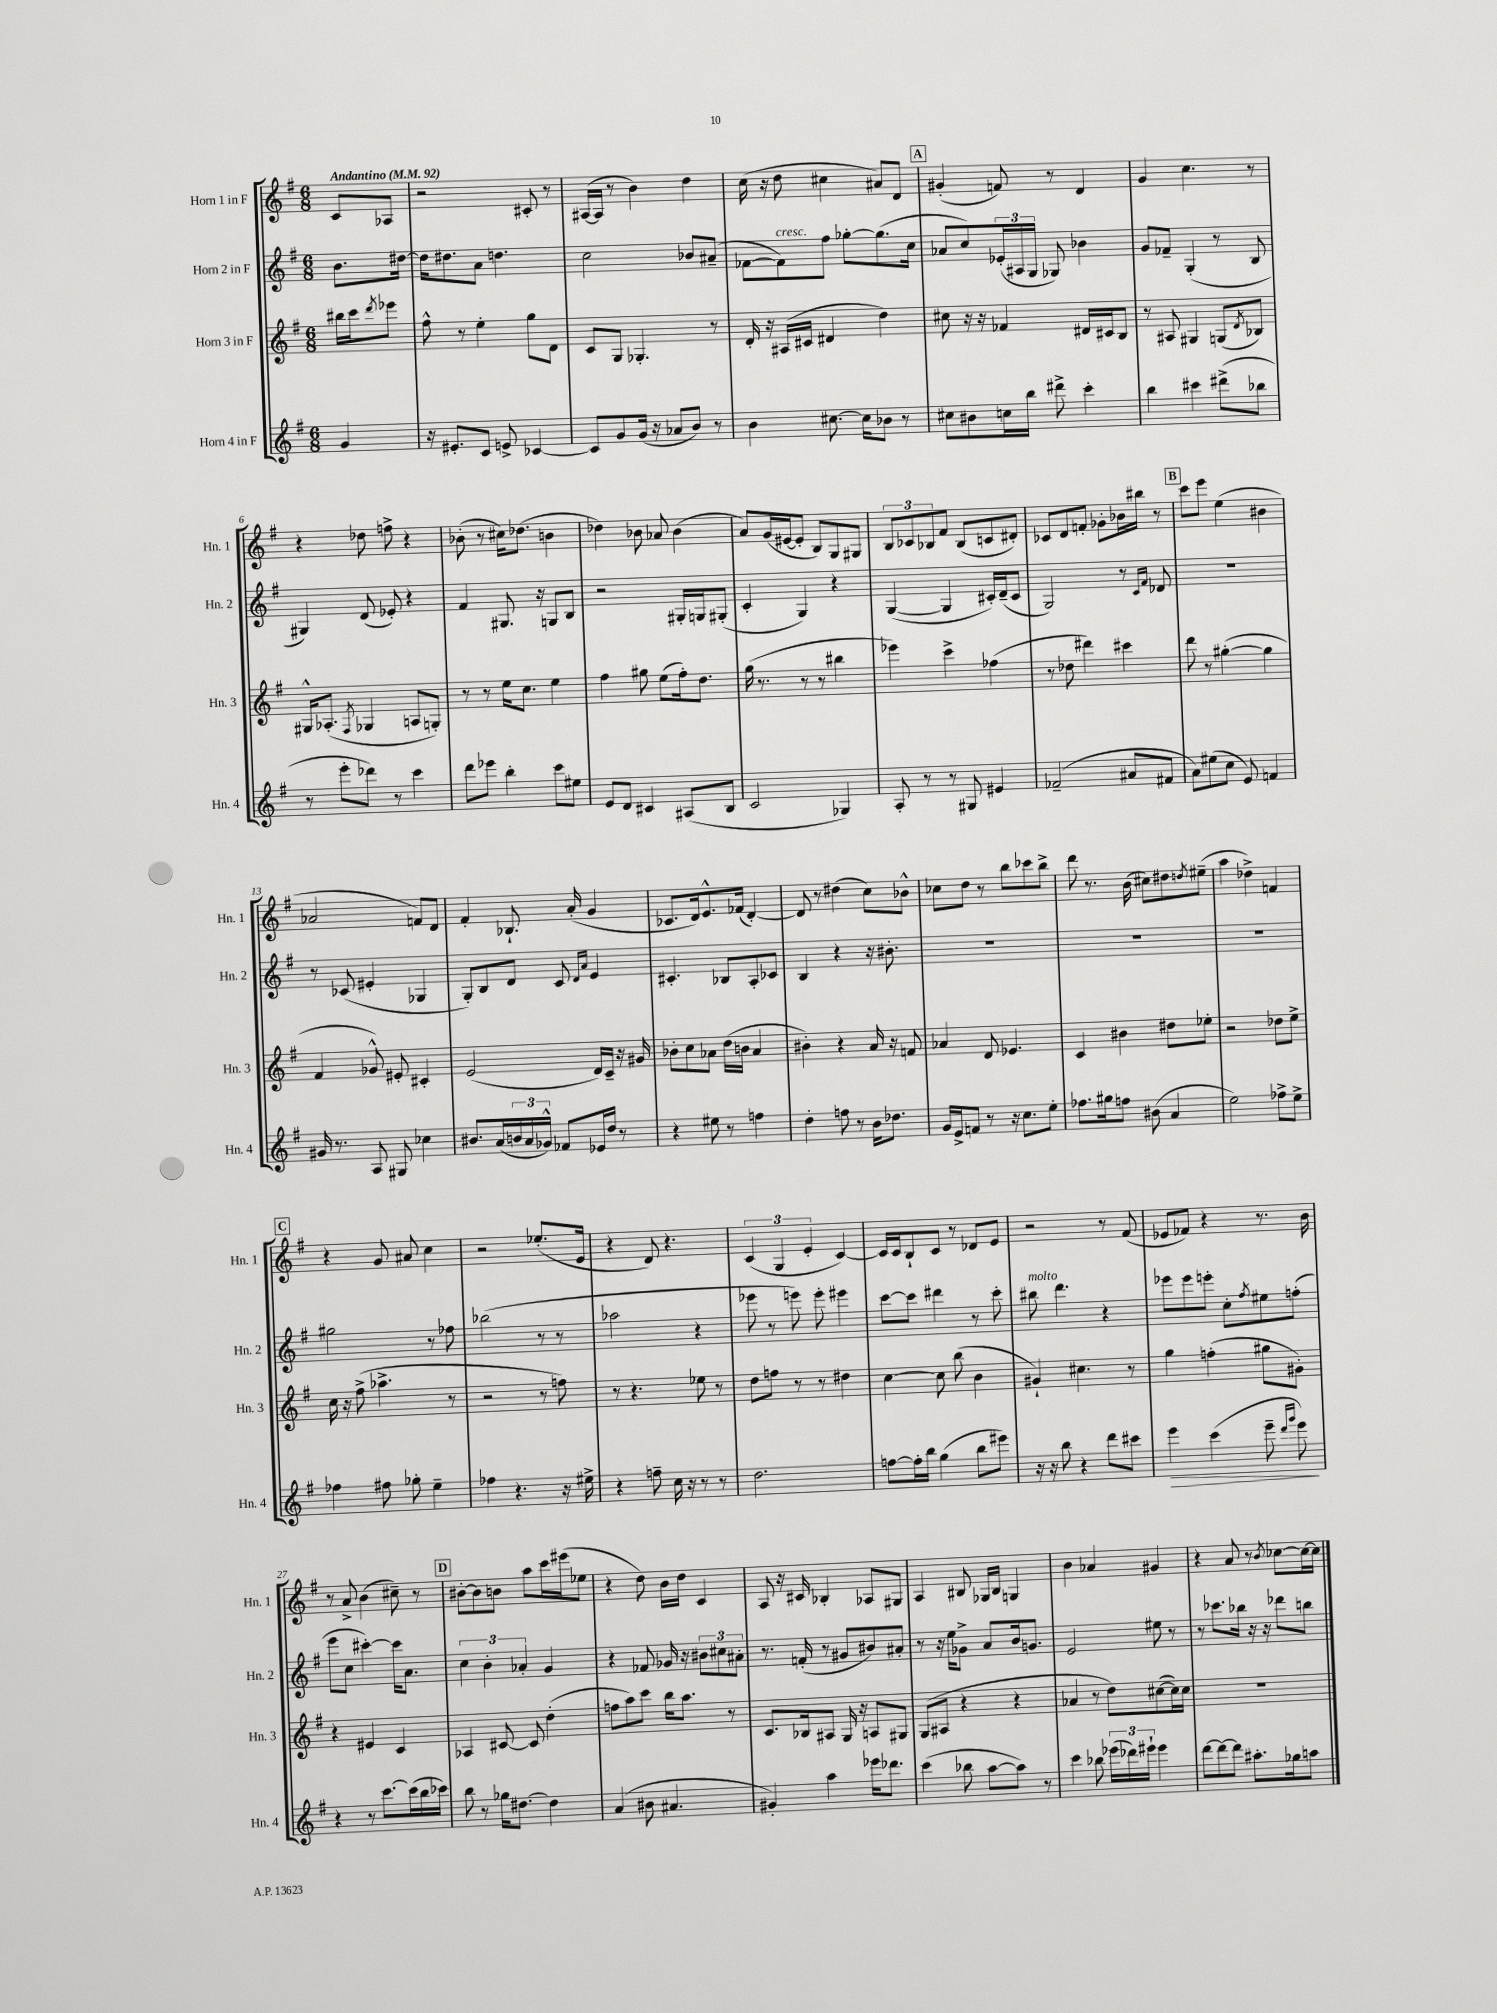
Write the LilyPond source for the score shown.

<<
\new StaffGroup <<
\new Staff = "s0" \with { instrumentName = "Horn 1 in F" shortInstrumentName = "Hn. 1" } {
    \clef treble \key g \major \numericTimeSignature \time 6/8 \partial 4 \tempo "Andantino" 4 = 92
    c'8 aes8 |
    r2 cis'8-. r8 |
    ais16~( ais16 r8 b'4) d''4 |
    c''16( r16 d''8 cis''4 ais'8) d'8 |
    \mark \markup { \box "A" } gis'4-.( f'8) r8 d'4 |
    g'4 c''4. r8 |
    r4 des''8 f''8-> r4 |
    bes'8-.( r8 cis''16) des''8.( b'4 |
    des''4) bes'8 aes'8 bes'4( |
    a'8) g'16( eis'16~ eis'8-. b8) g8 gis8 |
    \tuplet 3/2 { b8 ces'8 bes8 } fis'8 bes8( c'8 dis'8-.) |
    ces'8 d'8 f'8-. ges'8-. bes'16 bis''16 r8 |
    \mark \markup { \box "B" } c'''8 e'''8 e''4( bis'4 |
    aes'2 f'8) d'8 |
    fis'4-. bes8.-! a'16-.( g'4 |
    ces'8. d'16) e'8.-^ fes'16( d'4~-.) |
    d'8 r8 dis''4( c''8) bes'8-^ |
    ces''8 d''8 r8 b''8 ces'''8 b''8-> |
    d'''8 r8. b'16( cis''8) dis''8 \acciaccatura { d''8 } eis''8--( |
    a''4 des''4->) f'4 |
    \mark \markup { \box "C" } r4 g'8 ais'8 c''4 |
    r2 ees''8.-.( e'16 |
    r4 d'8) r4. |
    \tuplet 3/2 { c'4( g4 e'4-. } c'4~) |
    c'16 c'16 b8-! c'8 r8 des'8 e'8 |
    r2 r8 fis'8( |
    ees'8 fes'8) r4 r8. b'16 |
    r8 a'8-> b'4( cis''8--) r8 |
    \mark \markup { \box "D" } bis'8~-. bis'8 b'8 a''8 c'''16 eis'''16( ees''8 |
    r4 d''8) b'16 d''16 c'4 |
    a8 r16 cis'16 bes4-. aes8 gis8 |
    a4 bis8 ges16 bis16 g4 |
    b'4 aes'4 gis'4 |
    r4 a'8 r8 \acciaccatura { b'8 } ces''8~ ces''16~ ces''16 \bar "|." |
}
\new Staff = "s1" \with { instrumentName = "Horn 2 in F" shortInstrumentName = "Hn. 2" } {
    \clef treble \key g \major \numericTimeSignature \time 6/8 \partial 4
    b'8. dis''16~ |
    dis''16 dis''8. a'8 d''4. |
    c''2 bes'8 ais'8--( |
    fes'8~ fes'8^\markup { \italic "cresc." }) fis''8 ges''8~-. ges''8.( c''16 |
    \mark \markup { \box "A" } aes'8 c''8) \tuplet 3/2 { ees'16-.( ais16 g16 } ges8) bes'4 |
    g'8 fes'8-- g4-.( r8 b8 |
    gis4) d'8( ees'8-.) r4 |
    fis'4 gis8. r16 g8 b8 |
    r2 gis16-. g16 gis8-.( |
    c'4-. g4) r4 |
    g4~( g4 cis'16-.) d'16--( cis'8 |
    g2) r8 \grace { c'16 fis'16 } des'8 |
    \mark \markup { \box "B" } R2. |
    r8 ces'8( eis'4-. ges4 |
    g8-.) b8 d'8 c'8 \grace { d'16 a'16 } e'4 |
    cis'4.-. bes8 a8-. ces'8 |
    b4 r4 r16 bis'8.-. |
    R2. |
    R2. |
    R2. |
    \mark \markup { \box "C" } gis''2 r8 fes''8 |
    bes''2( r8 r8 |
    aes''2 r4 |
    ees'''8 r8 e'''8) e'''8-. eis'''4 |
    c'''8~ c'''8 dis'''4 r8 c'''8-. |
    bis''8^\markup { \italic "molto" } d'''4. r4 |
    ees'''8 ees'''8 e'''8-. c''8-. \acciaccatura { fis''8 } eis''8 f''8-.( |
    e'''8 c''8 cis'''4~-.) cis'''16 a'8. |
    \mark \markup { \box "D" } \tuplet 3/2 { c''4 b'4-. aes'4-. } g'4 |
    r4 fes'8 ges'16 r16 \tuplet 3/2 { bis'8 cis''8 ais'8-. } |
    r8. f'16-.( r8 gis'8 bis'8) ais'8-. |
    r8 r16 e''16 ges'8-> a'8 b'16 g'8. |
    e'2 eis''8 r8 |
    r8 ces'''8. bes''16 r16 r16 des'''8 b''8 \bar "|." |
}
\new Staff = "s2" \with { instrumentName = "Horn 3 in F" shortInstrumentName = "Hn. 3" } {
    \clef treble \key g \major \numericTimeSignature \time 6/8 \partial 4
    bis''16 c'''16 \acciaccatura { d'''8 } ees'''8 |
    fis''8-^ r8 e''4-. g''8 d'8 |
    c'8 g8 ges4.-. r8 |
    d'16-. r16 ais16( cis'16 dis'4 d''4) |
    \mark \markup { \box "A" } cis''8 r16 r16 fes'4 dis'16 cis'16 b8 |
    r8 ais8 gis4 g8( \acciaccatura { d'8 } bes8) |
    gis16-^ aes8.-.( \acciaccatura { fis8 } ges4 a8 g8-.) |
    r8 r8 e''16 c''8. e''4 |
    fis''4 gis''8 e''8( fis''16-.) d''8. |
    g''16( r8. r8 r8 bis''4 |
    ees'''4) c'''4-> fes''4( |
    r8 des''8 dis'''4) cis'''4 |
    \mark \markup { \box "B" } d'''8 r8 gis''4~-.( gis''4 |
    fis'4 ges'8-^) eis'8-. cis'4-. |
    e'2( d'16) c'16-- r16 gis'16 |
    bes'8-. c''8 aes'8 d''16( b'16 aes'4 |
    bis'4-.) r4 a'16 r16 f'8 |
    aes'4 d'8 ees'4. |
    c'4 bis'4 dis''8 ees''8-. |
    r2 des''8 e''8-> |
    \mark \markup { \box "C" } c''16 r16 fis''8->( aes''4.-> r8 |
    r2 r8 f''8) |
    r8 r4. ees''8 r8 |
    d''8 f''8 r8 r8 dis''4 |
    c''4~ c''8 b''8( b'4 |
    gis'4-!) cis''4. r8 |
    g''4 f''4-.( gis''8 gis'8-.) |
    r4 eis'4 c'4 |
    \mark \markup { \box "D" } aes4 cis'8~ cis'8 d''4-.( |
    f''8 a''8) c'''8 b''16 a''8. r8 |
    c'8. bes16 ais8 g16 r16 a8 gis8 |
    g8( ais8 r4 r4 |
    aes'4 r8 d''8) cis''8~( cis''16) cis''16 |
    R2. \bar "|." |
}
\new Staff = "s3" \with { instrumentName = "Horn 4 in F" shortInstrumentName = "Hn. 4" } {
    \clef treble \key g \major \numericTimeSignature \time 6/8 \partial 4
    g'4 |
    r16 eis'8.-. c'8 e'8-> ces'4~ |
    ces'8 g'8 g'16( r16 aes'8 b'8) r8 |
    b'4 cis''8.~ cis''16 bes'8 r8 |
    \mark \markup { \box "A" } cis''8 bis'8 c''16 b''16 dis'''8-> c'''4-. |
    b''4 cis'''4 dis'''8->( bes''8 |
    r8 e'''8-. des'''8) r8 c'''4 |
    d'''8 ees'''8 b''4-. c'''8 eis''8 |
    e'8 d'8 cis'4 ais8( b8 |
    c'2 ges4) |
    a8-. r8 r8 gis8 eis'4 |
    fes'2--( ais'8 fis'8 |
    \mark \markup { \box "B" } a'8) eis''8( c''8 e'8) f'4 |
    gis'16 r8. a8 gis8 ces''4 |
    bis'8. a'16( \tuplet 3/2 { b'16 a'16 ges'16-^) } fes'8 ees'16 d''16 r8 |
    r4 eis''8 r8 f''4 |
    d''4-. f''8 r8 b'16 des''8. |
    g'16 e'16-> f'8 r8 r16 c''8. e''8-. |
    fes''8. gis''16 f''8 bis'8( a'4 |
    e''2) fes''8-> e''8-> |
    \mark \markup { \box "C" } fes''4 fis''8 ges''8-. e''4-- |
    fes''4 r4. r16 eis''16-> |
    r4 f''8-- c''16 r16 r8 r8 |
    d''2. |
    f''8~ f''16-. b''16 g''4( b''8 eis'''8) |
    r16 r16 b''8 r4 d'''8 cis'''8 |
    e'''4\> c'''4( e'''8-- \grace { d'''16 g'''16 } e'''8\!) |
    r4 r8 c'''8.~ c'''16( b''16 ces'''16) |
    \mark \markup { \box "D" } b''8 r8 ges''16 dis''8.~ dis''4 |
    a'4( bis'8 ais'4. |
    gis'4-.) a''4 ees'''16 des'''8. |
    c'''4( bes''8 a''8~ a''8) r8 |
    c'''4 bes''8 \tuplet 3/2 { ees'''16( des'''16) eis'''16-! } eis'''4 |
    d'''8~ d'''8~ d'''8 ais''8.-. ges''16 a''8 \bar "|." |
}
>>
>>
